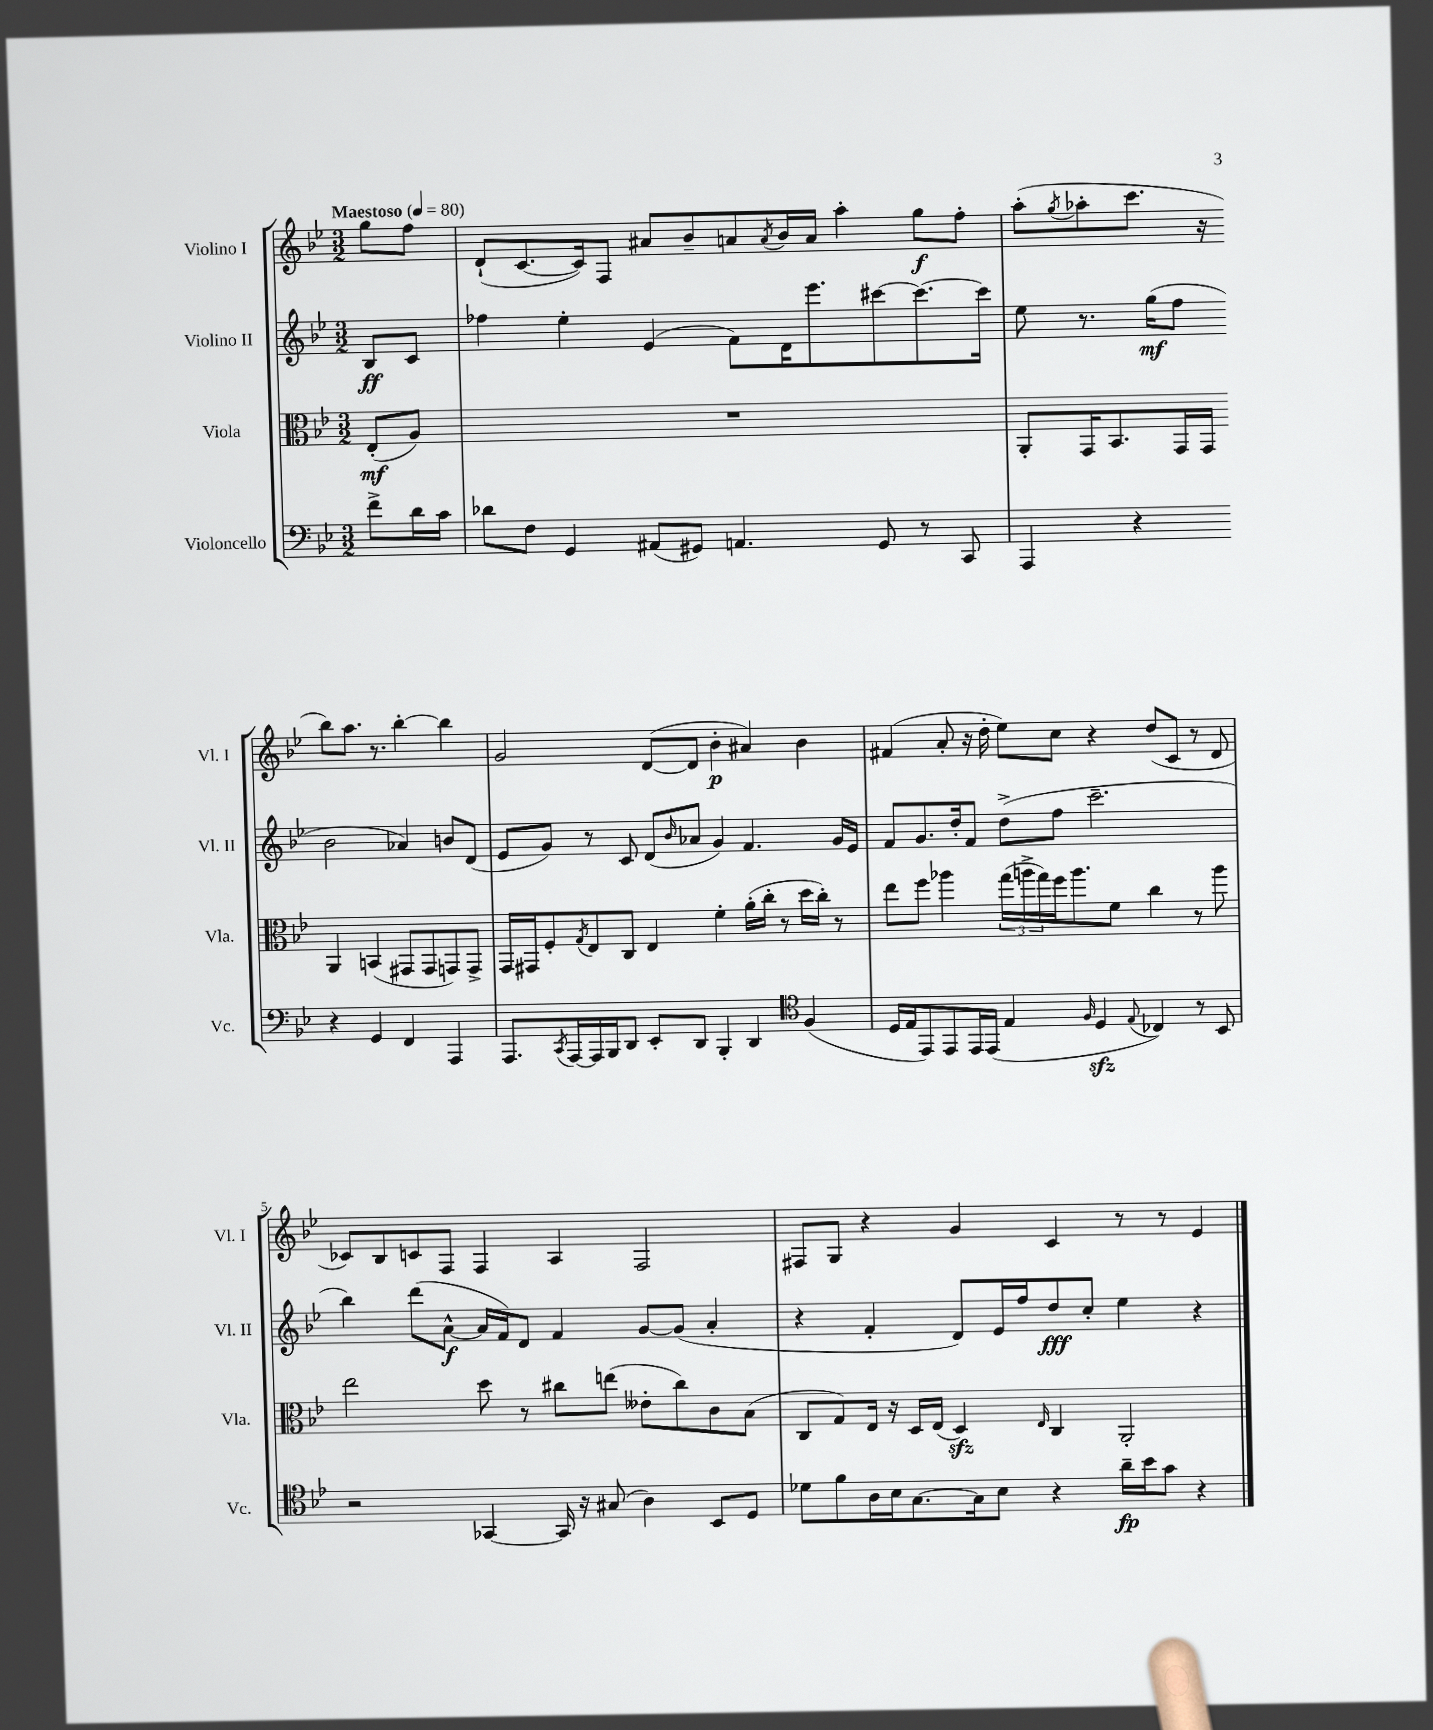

**kern	**kern	**kern	**kern
*staff4	*staff3	*staff2	*staff1
*clefF4	*clefC3	*clefG2	*clefG2
*k[b-e-]	*k[b-e-]	*k[b-e-]	*k[b-e-]
*M3/2	*M3/2	*M3/2	*M3/2
*MM80	*MM80	*MM80	*MM80
8f^	(8E-'	8B-	8gg
16d	8A)	8c	8ff
16c	.	.	.
=	=	=	=
8d-	1.r	4ff-	(8d`
8F	.	.	[8.c
4GG	.	4ee-'	.
.	.	.	16c])
.	.	.	8F
(8AA#	.	(4e-	8a#
8GG#)	.	.	8b-~
4.AA	.	8f)	8a
.	.	.	8qa
.	.	16d	16b-
.	.	8.eee-	16a
.	.	.	4aa'
8GG#	.	[8ccc#	.
8r	.	8.ccc#_	8gg
8CC	.	.	8ff'
.	.	16ccc#]	.
=	=	=	=
4AAA	8AA'	8ee-	(8aa'
.	.	.	8qgg
.	16GG	8.r	8aa-'
.	8.BB-	.	.
4r	.	.	8.ccc
.	.	(16gg	.
.	16GG	8ff	.
.	16GG	.	16r
4r	4AA	2b-	8bb-)
.	.	.	8.aa-
4GG	(4BB	.	.
.	.	.	8.r
4FF	8GG#	4a-)	[4bb-'
.	8GG#	.	.
4AAA	8GG)	8b	4bb-]
.	8GG^	(8d	.
=	=	=	=
8.AAA	16GG	8e-	2g
.	16GG#	.	.
.	8F'	8g)	.
8qCC	.	.	.
[16AAA	.	.	.
.	8qG	.	.
16AAA]	8E-	8r	.
16BBB-	.	.	.
8DD	8C	8c	.
8EE-'	4E-	(8d	([8d
.	.	16qqb-	.
8DD	.	8a-	8d]
4BBB-'	4f'	4g)	4b-'
4DD	(16a'	4.f	4a#)
.	16cc'	.	.
.	8r	.	.
*clefC4	*	*	*
(4F	16dd	.	4b-
.	16cc')	.	.
.	8r	16g	.
.	.	16e-	.
=	=	=	=
16D	8ee-	8f	(4f#
16E-	.	.	.
8EE-)	8ff	8.g	.
8EE-	4aa-	.	8a'
.	.	16dd'	.
16EE-	.	8f	16r
(16EE-	.	.	16dd'
4E-	(24gg	(8dd^	8ee-)
.	24aa^	.	.
.	24gg)	.	.
.	16ff	8ff	8cc
.	8.aa	.	.
16qqF	.	.	.
4D	.	2.ccc~	4r
.	8f	.	.
8qqE-	.	.	.
4C-)	4cc	.	(8dd
.	.	.	8c
8r	8r	.	8r
8BB-	8aa	.	8d
=	=	=	=
2r	2ee-	4bb-)	8c-)
.	.	.	8B-
.	.	(8ddd	8c
.	.	[8a^^	8F
[4GG-	8dd	16a]	4F
.	.	16f)	.
.	8r	8d	.
16GG-]	8cc#	4f	4A
16r	.	.	.
(8G#	(8ee	.	.
4A)	8e--'	[8g	2F
.	8cc#)	(8g]	.
8BB-	8c	4a'	.
8D	(8B-	.	.
=	=	=	=
8d-	8C	4r	8F#
8f	8G)	.	8G
16A	16E-	4f'	4r
16B-	16r	.	.
[8.G	16D	.	.
.	(16E-	.	.
.	4D)	8d)	4g
16G]	.	.	.
8B-	.	16e-	.
.	.	16ff	.
.	16qqE-	.	.
4r	4C	8dd	4c
.	.	8cc'	.
16a~	2AA'	4ee-	8r
16b-	.	.	.
8g	.	.	8r
4r	.	4r	4e-
==	==	==	==
*-	*-	*-	*-
